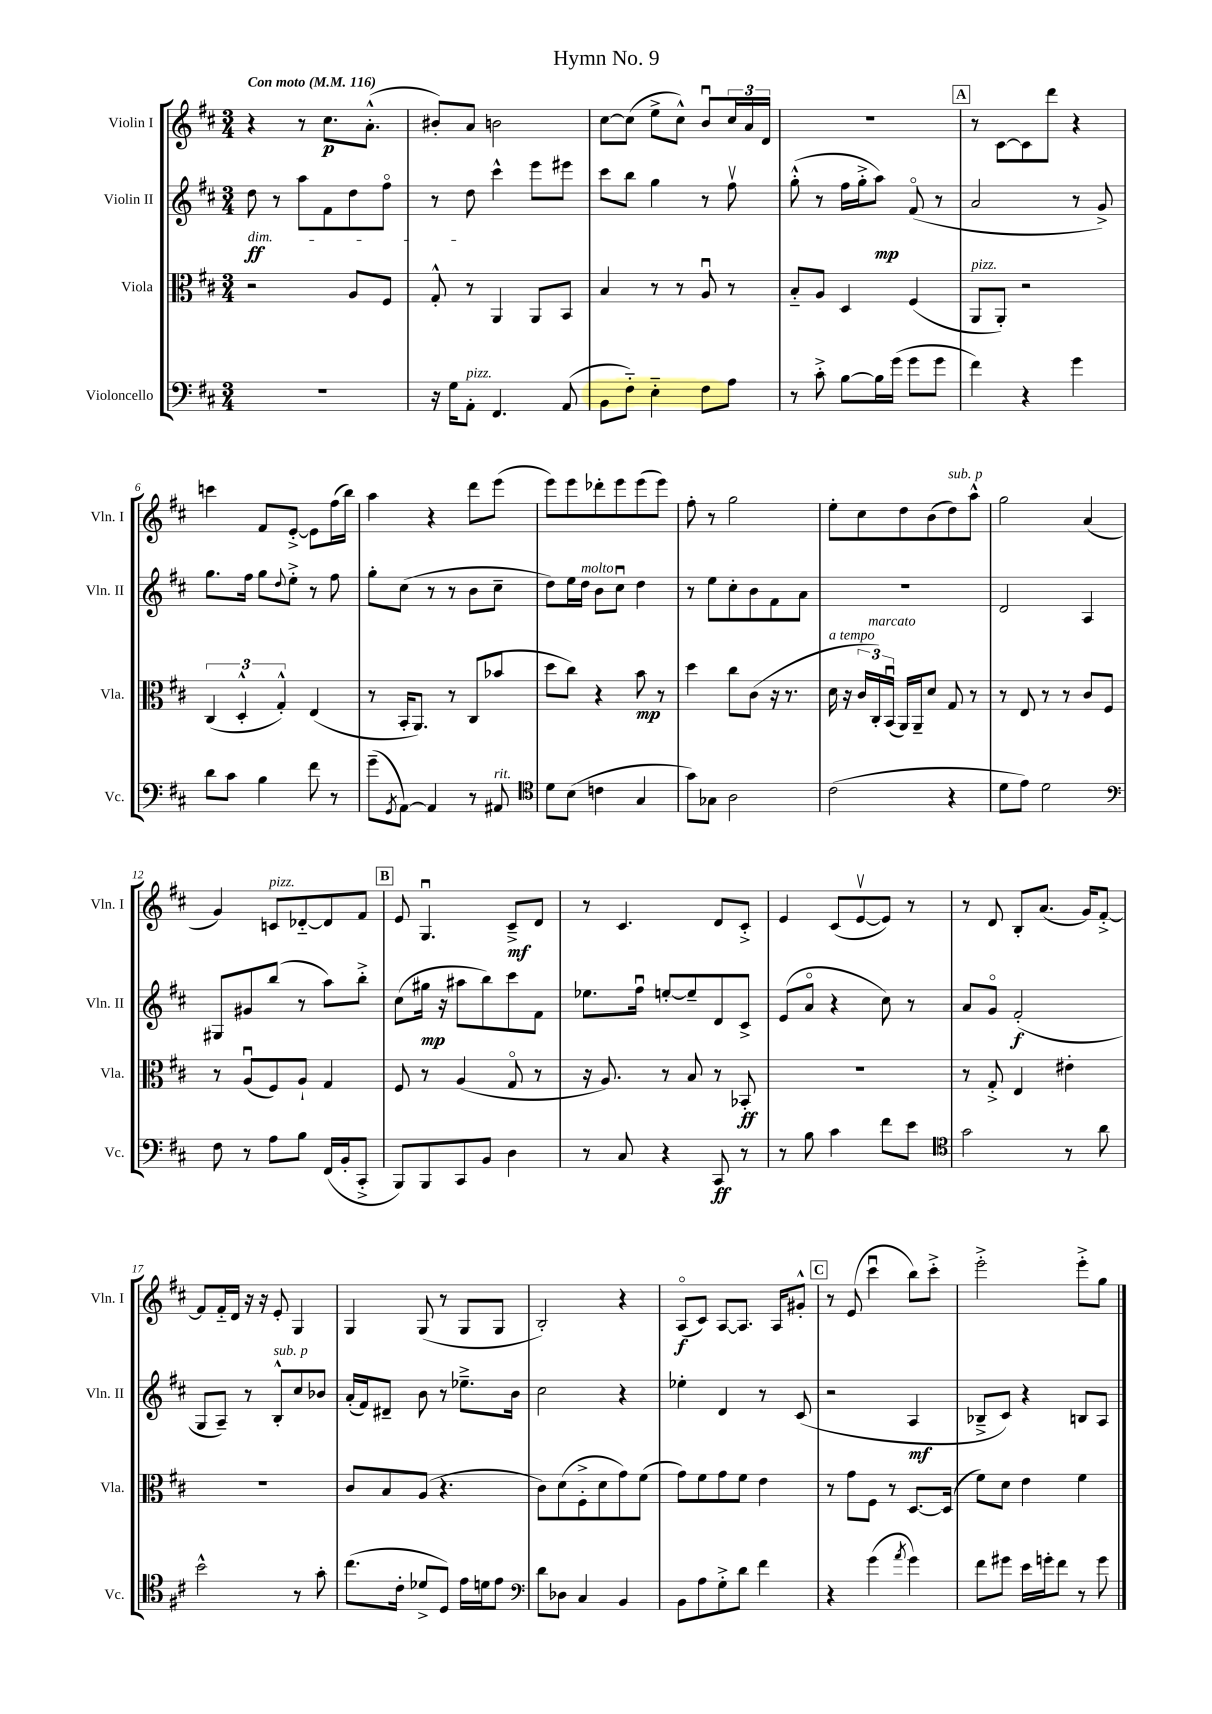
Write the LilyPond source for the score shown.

\header { title = "Hymn No. 9" }
<<
\new StaffGroup <<
\new Staff = "s0" \with { instrumentName = "Violin I" shortInstrumentName = "Vln. I" } {
    \clef treble \key d \major \numericTimeSignature \time 3/4 \tempo "Con moto" 4 = 116
    r4 r8 cis''8.\p a'8.-.-^( |
    bis'8-.) a'8 b'2 |
    cis''8~ cis''8( e''8-> cis''8-^) b'8\downbow \tuplet 3/2 { cis''16 a'16 d'16 } |
    R2. |
    \mark \markup { \box "A" } r8 cis'8~ cis'8 d'''8 r4 |
    c'''4 fis'8 e'8~-.-> e'8 fis''16( b''16) |
    a''4 r4 d'''8 e'''8( |
    e'''8) e'''8 des'''8-. e'''8 e'''8( e'''8) |
    fis''8-. r8 g''2 |
    e''8-. cis''8 d''8 b'8( d''8^\markup { \italic "sub. p" }) a''8-^ |
    g''2 a'4( |
    g'4) c'8^\markup { \italic "pizz." } des'8~-_ des'8 fis'8 |
    \mark \markup { \box "B" } e'8 g4.\downbow cis'8--->\mf d'8 |
    r8 cis'4. d'8 cis'8-.-> |
    e'4 cis'8( e'8~\upbow e'8) r8 |
    r8 d'8 b8-. a'8.( g'16) fis'8~-.-> |
    fis'8 fis'16-_ d'16 r16 r16 e'8-. g4 |
    g4 g8( r8 g8 g8 |
    b2-.) r4 |
    a8\flageolet\f( cis'8) a8~ a8. a16 gis'8-.-^ |
    \mark \markup { \box "C" } r8 e'8( cis'''4\downbow b''8) cis'''8-.-> |
    e'''2-.-> e'''8-.-> g''8 \bar "|." |
}
\new Staff = "s1" \with { instrumentName = "Violin II" shortInstrumentName = "Vln. II" } {
    \clef treble \key d \major \numericTimeSignature \time 3/4
    d''8\ff\dim r8 a''8 fis'8 d''8 fis''8\flageolet |
    r8 d''8\! cis'''4-^ e'''8 eis'''8 |
    cis'''8 b''8 g''4 r8 fis''8\upbow |
    g''8-.-^( r8 fis''16 g''16-.-> a''8\mp) fis'8\flageolet( r8 |
    \mark \markup { \box "A" } a'2 r8 g'8->) |
    g''8. fis''16 g''8 \appoggiatura { d''8 } e''8-.-> r8 fis''8 |
    g''8-. cis''8( r8 r8 b'8 cis''8-- |
    d''8) e''16 d''16^\markup { \italic "molto" } b'8 cis''8\downbow d''4 |
    r8 e''8 cis''8-. b'8 fis'8 a'8 |
    R2. |
    d'2 a4 |
    gis8 gis'8 b''8( r8 a''8) b''8-.-> |
    \mark \markup { \box "B" } cis''8( gis''16\mp r16 ais''8 b''8) cis'''8 fis'8 |
    ees''8. fis''16\downbow e''8~-. e''8-- d'8 cis'8-> |
    e'8( a'8\flageolet r4 cis''8) r8 |
    a'8 g'8\flageolet fis'2-.\f( |
    g8 a8--) r8 b8-.-^^\markup { \italic "sub. p" } cis''8 bes'8 |
    a'16-.( fis'16) dis'8-- b'8 r8 ees''8.---> b'16 |
    cis''2 r4 |
    ees''4-. d'4 r8 cis'8( |
    \mark \markup { \box "C" } r2 a4\mf |
    bes8---> cis'8) r4 b8 a8 \bar "|." |
}
\new Staff = "s2" \with { instrumentName = "Viola" shortInstrumentName = "Vla." } {
    \clef alto \key d \major \numericTimeSignature \time 3/4
    r2 a8 fis8 |
    g8-.-^ r8 a,4 a,8 b,8 |
    b4 r8 r8 a8\downbow r8 |
    b8-_ a8 d4 fis4( |
    \mark \markup { \box "A" } a,8^\markup { \italic "pizz." } a,8-.) r2 |
    \tuplet 3/2 { cis4( d4-.-^ g4-.-^) } e4( |
    r8 b,16-. a,8.) r8 cis8( bes'8 |
    d''8 cis''8) r4 b'8\mp r8 |
    d''4 cis''8 cis'8( r16 r8. |
    d'16^\markup { \italic "a tempo" } r16 \tuplet 3/2 { cis'16 cis16-.^\markup { \italic "marcato" }) b,16\downbow( } a,16) a,16-- d'8 g8 r8 |
    r8 e8 r8 r8 cis'8 fis8 |
    r8 a8\downbow( fis8) a8-! g4 |
    \mark \markup { \box "B" } fis8 r8 a4( g8\flageolet r8 |
    r16 a8.) r8 b8 r8 bes,8-.\ff |
    R2. |
    r8 g8-.-> e4 eis'4-. |
    R2. |
    cis'8 b8 a8( r4. |
    cis'8) d'8( fis8-.-> d'8 g'8) fis'8( |
    g'8) fis'8 g'8 fis'8 e'4 |
    \mark \markup { \box "C" } r8 g'8 fis8 r8 d8.~ d16( |
    fis'8) d'8 e'4 fis'4 \bar "|." |
}
\new Staff = "s3" \with { instrumentName = "Violoncello" shortInstrumentName = "Vc." } {
    \clef bass \key d \major \numericTimeSignature \time 3/4
    R2. |
    r16 g16 a,8-.^\markup { \italic "pizz." } fis,4. a,8( |
    b,8 fis8-_) e4-_ fis8 a8 |
    r8 cis'8-.-> b8~ b16 g'16( g'8 g'8 |
    \mark \markup { \box "A" } fis'4) r4 g'4 |
    d'8 cis'8 b4 fis'8 r8 |
    g'8--( \acciaccatura { g,8 } a,8~) a,4 r8 ais,8^\markup { \italic "rit." } |
    \clef tenor d'8 b8( c'4 g4 |
    g'8) ges8 a2 |
    cis'2( r4 |
    d'8 e'8) d'2 |
    \clef bass fis8 r8 a8 b8 fis,16( b,16-. cis,8-.-> |
    \mark \markup { \box "B" } b,,8) b,,8 cis,8 b,8 d4 |
    r8 cis8 r4 cis,8\ff r8 |
    r8 b8 cis'4 fis'8 e'8 |
    \clef tenor g'2 r8 a'8 |
    b'2-^ r8 g'8-. |
    cis''8.( cis'16-. des'8-> d8) e'16 d'16 e'8 |
    \clef bass d'8 des8 cis4 b,4 |
    b,8 a8 g8-.-> d'8 fis'4 |
    \mark \markup { \box "C" } r4 g'4( \acciaccatura { a'8 } g'4) |
    fis'8 gis'8 e'16 g'16-. fis'8 r8 g'8 \bar "|." |
}
>>
>>
